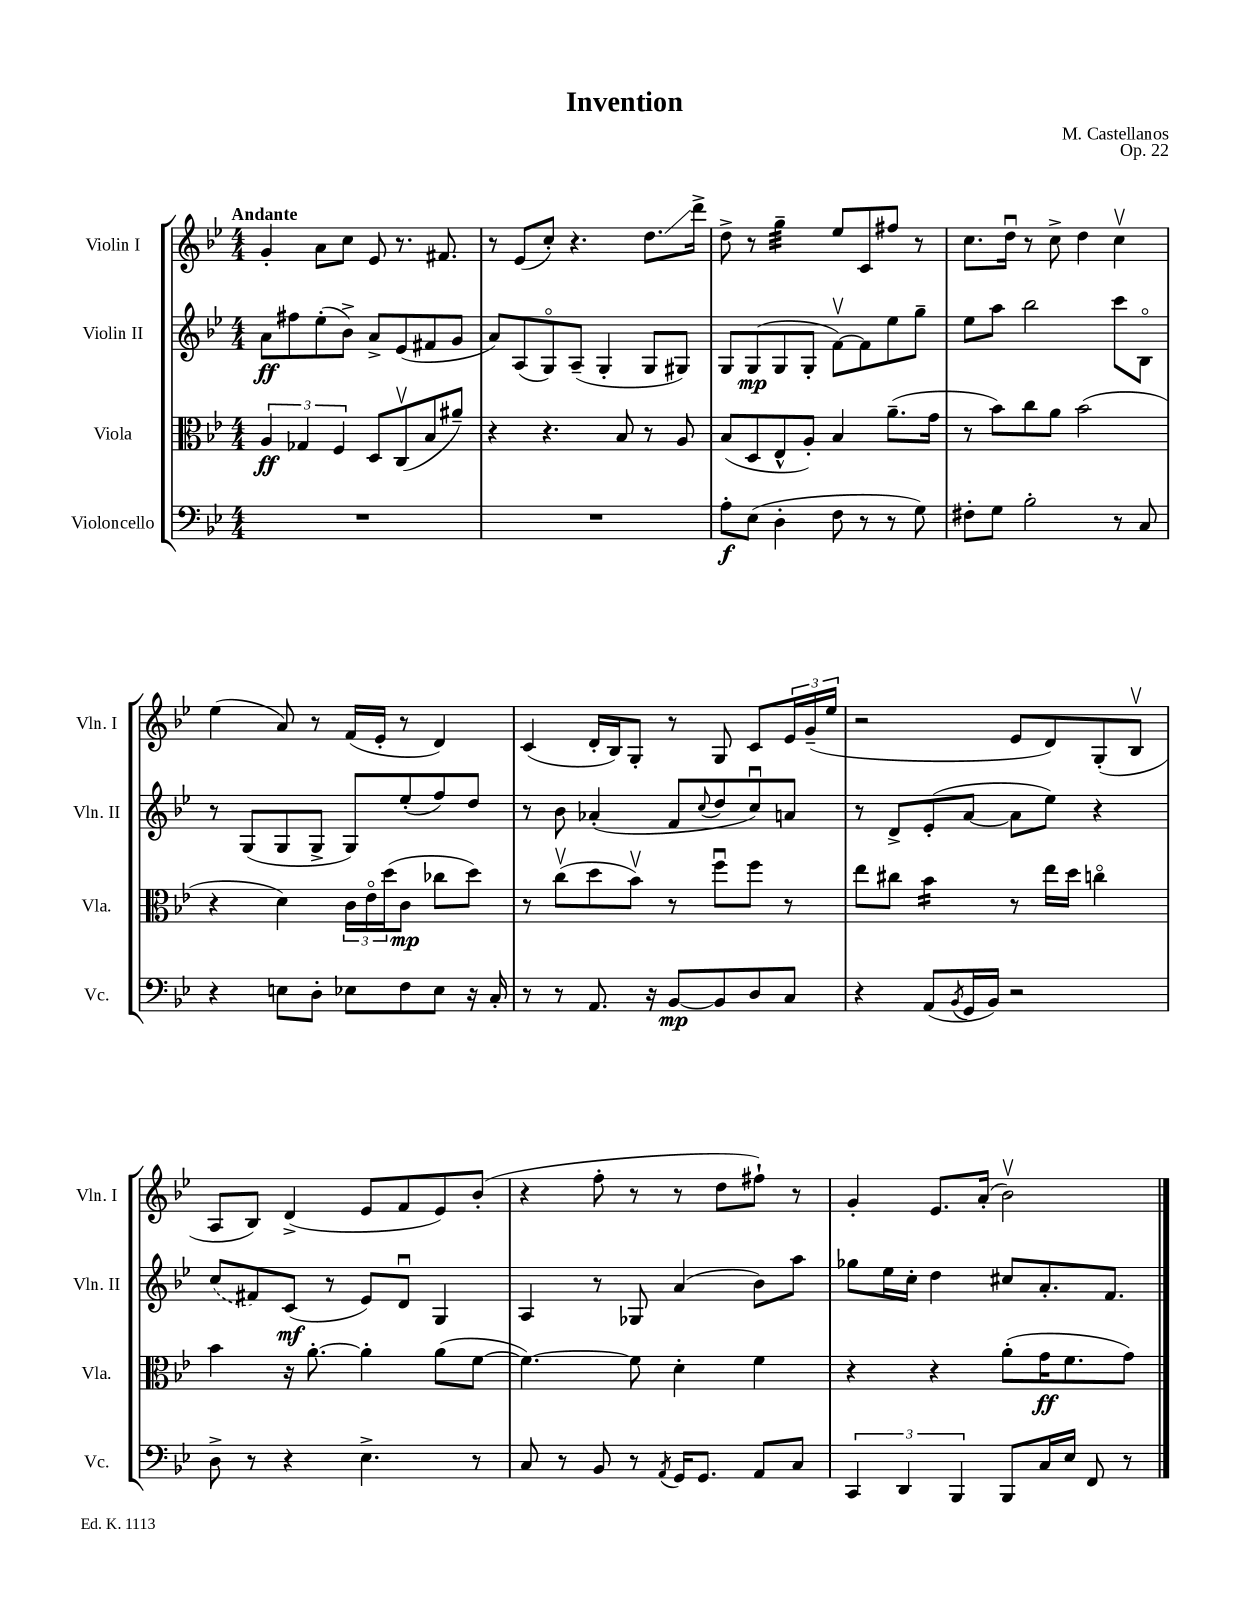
\header { title = "Invention" composer = "M. Castellanos" opus = "Op. 22" }
<<
\new StaffGroup <<
\new Staff = "s0" \with { instrumentName = "Violin I" shortInstrumentName = "Vln. I" } {
    \clef treble \key bes \major \numericTimeSignature \time 4/4 \tempo "Andante"
    g'4-. a'8 c''8 ees'8 r8. fis'8. |
    r8 ees'8( c''8-.) r4. d''8.\glissando d'''16-> |
    d''8-> r8 g''4:32-- ees''8 c'8 fis''8 r8 |
    c''8. d''16\downbow r8 c''8-> d''4 c''4\upbow |
    ees''4( a'8) r8 f'16( ees'16-. r8 d'4) |
    c'4( d'16-. bes16) g8-. r8 g8 c'8 \tuplet 3/2 { ees'16 g'16--( ees''16 } |
    r2 ees'8 d'8) g8-.( bes8\upbow |
    a8 bes8) d'4->( ees'8 f'8 ees'8) bes'8-.( |
    r4 f''8-. r8 r8 d''8 fis''8-!) r8 |
    g'4-. ees'8. a'16-.( bes'2\upbow) \bar "|." |
}
\new Staff = "s1" \with { instrumentName = "Violin II" shortInstrumentName = "Vln. II" } {
    \clef treble \key bes \major \numericTimeSignature \time 4/4
    a'8\ff fis''8 ees''8-.( bes'8->) a'8-> ees'8( fis'8 g'8 |
    a'8) a8( g8\flageolet) a8--( g4-. g8 gis8) |
    g8 g8\mp( g8 g8-. f'8~\upbow) f'8 ees''8 g''8-- |
    ees''8 a''8 bes''2 c'''8 bes8\flageolet |
    r8 g8( g8 g8-> g8) ees''8-.( f''8) d''8 |
    r8 bes'8 aes'4-.( f'8 \appoggiatura { c''8 } d''8 c''8\downbow) a'8 |
    r8 d'8-> ees'8-.( a'8~ a'8 ees''8) r4 |
    \once \slurDashed c''8( fis'8) c'8\mf( r8 ees'8) d'8\downbow g4 |
    a4 r8 ges8 a'4( bes'8) a''8 |
    ges''8 ees''16 c''16-. d''4 cis''8 a'8.-. f'8. \bar "|." |
}
\new Staff = "s2" \with { instrumentName = "Viola" shortInstrumentName = "Vla." } {
    \clef alto \key bes \major \numericTimeSignature \time 4/4
    \tuplet 3/2 { a4\ff ges4 f4 } d8 c8\upbow( bes8 ais'8--) |
    r4 r4. bes8 r8 a8 |
    bes8( d8 ees8-^ a8-.) bes4 a'8.--( g'16 |
    r8 bes'8) c''8 a'8 bes'2( |
    r4 d'4) \tuplet 3/2 { c'16 ees'16\flageolet d''16( } c'8\mp ces''8 d''8) |
    r8 c''8\upbow( d''8 bes'8\upbow) r8 f''8\downbow f''8 r8 |
    ees''8 cis''8 bes'4:16 r8 ees''16 d''16 c''4\flageolet |
    bes'4 r16 a'8.~-. a'4-. a'8( f'8~ |
    f'4.~) f'8 d'4-. f'4 |
    r4 r4 a'8-.( g'16\ff f'8. g'8) \bar "|." |
}
\new Staff = "s3" \with { instrumentName = "Violoncello" shortInstrumentName = "Vc." } {
    \clef bass \key bes \major \numericTimeSignature \time 4/4
    R1 |
    R1 |
    a8-.\f ees8( d4-. f8 r8 r8 g8) |
    fis8-. g8 bes2-. r8 c8 |
    r4 e8 d8-. ees8 f8 ees8 r16 c16-. |
    r8 r8 a,8. r16 bes,8~\mp bes,8 d8 c8 |
    r4 a,8( \acciaccatura { bes,8 } g,16 bes,16) r2 |
    d8-> r8 r4 ees4.-> r8 |
    c8 r8 bes,8 r8 \acciaccatura { a,8 } g,16 g,8. a,8 c8 |
    \tuplet 3/2 { c,4 d,4 bes,,4 } bes,,8 c16 ees16 f,8 r8 \bar "|." |
}
>>
>>
\layout { \context { \Score \remove "Bar_number_engraver" } }
